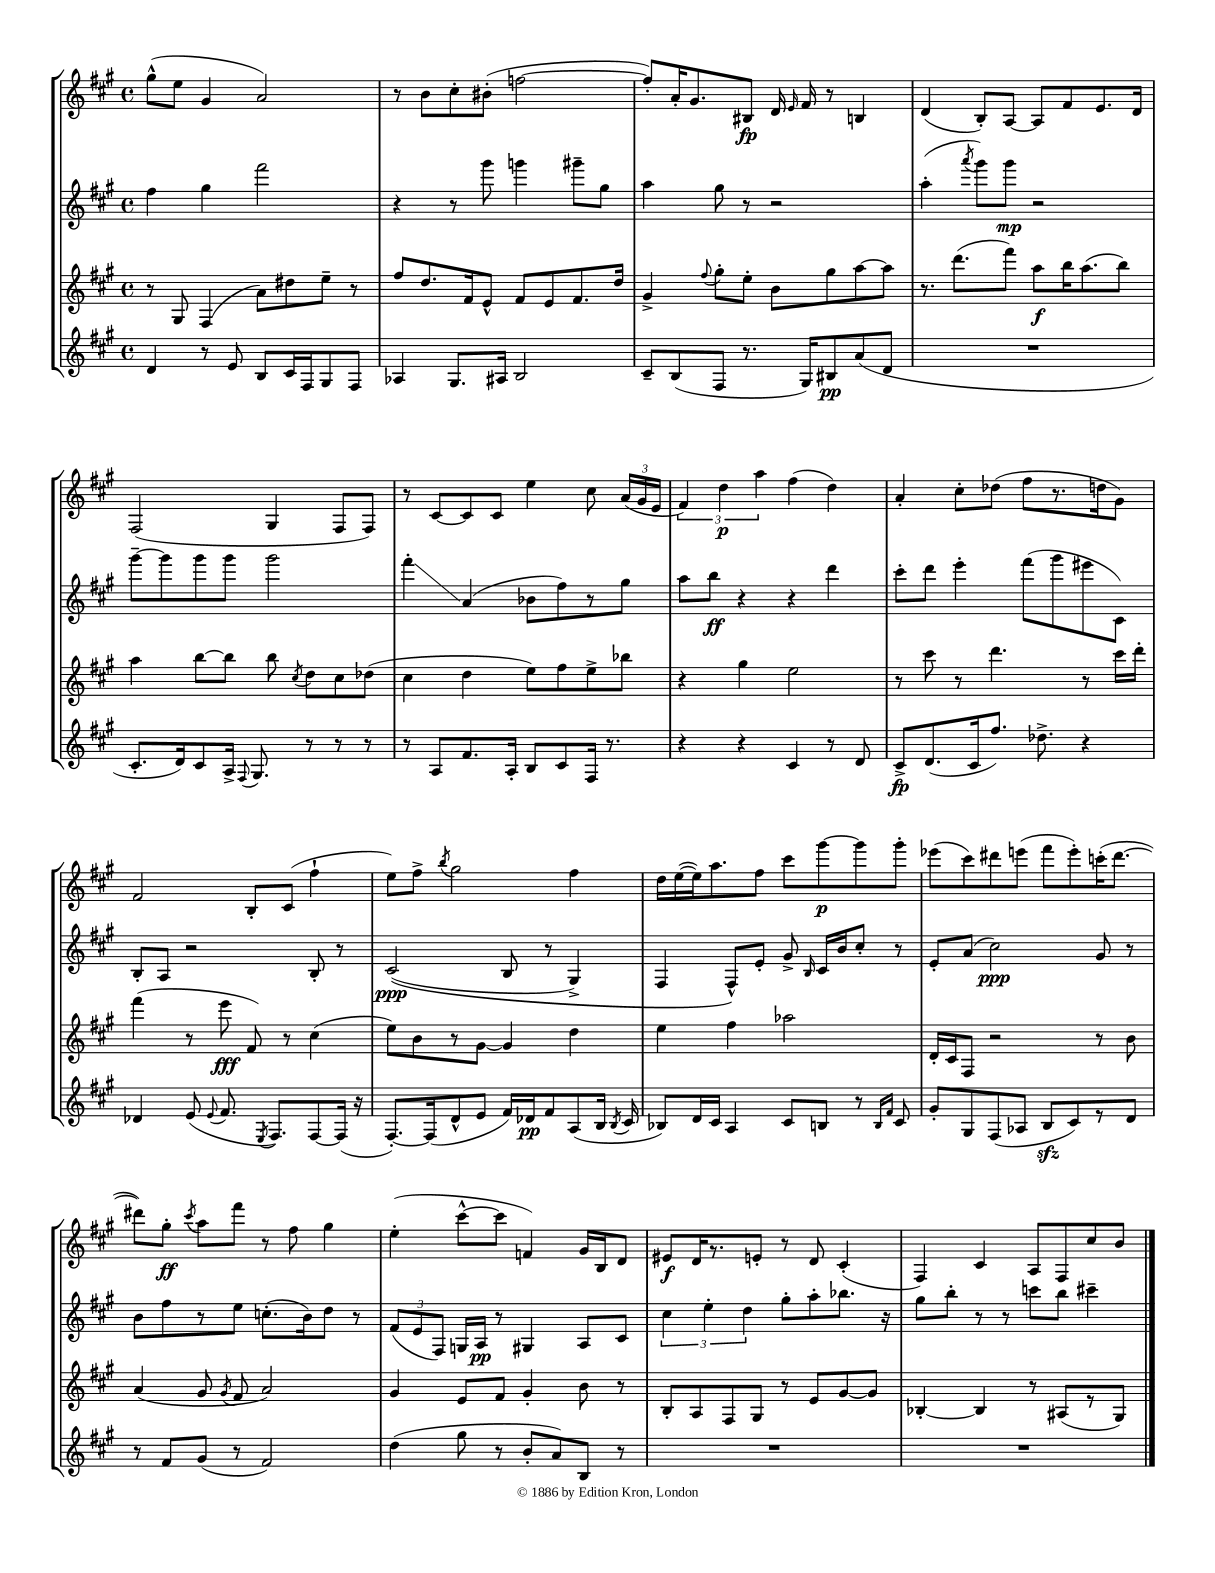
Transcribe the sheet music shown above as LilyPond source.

<<
\new StaffGroup <<
\new Staff = "s0" {
    \clef treble \key a \major \defaultTimeSignature \time 4/4
    \autoBeamOff gis''8[-^( e''8] gis'4 a'2) |
    r8 b'8[ cis''8-. bis'8]-.( f''2~ |
    f''8[-.) a'16-. gis'8. bis8]\fp d'16 \grace { e'16 } fis'16 r8 b4 |
    d'4( b8[-.) a8]~ a8[ fis'8 e'8. d'16] |
    fis2( gis4 fis8[ fis8]) |
    r8 cis'8[~ cis'8 cis'8] e''4 cis''8 \tuplet 3/2 { a'16[( gis'16 e'16] } |
    \tuplet 3/2 { fis'4) d''4\p a''4 } fis''4( d''4) |
    a'4-. cis''8[-. des''8]( fis''8[ r8. d''16 gis'8]) |
    fis'2 b8[-. cis'8]( fis''4-! |
    e''8[) fis''8]-> \acciaccatura { b''8 } gis''2 fis''4 |
    d''16[ e''16~( e''16) a''8. fis''8] cis'''8[ gis'''8~\p gis'''8 gis'''8]-. |
    ees'''8[( cis'''8) dis'''8 e'''8]( fis'''8[ e'''8-.) c'''16-.( dis'''8.]~ |
    dis'''8[) gis''8]-.\ff \acciaccatura { cis'''8 } a''8[ fis'''8] r8 fis''8 gis''4 |
    e''4-.( cis'''8[~-^ cis'''8] f'4) gis'16[ b16 d'8] |
    eis'8[\f d'16 r8. e'8]-. r8 d'8 cis'4-.( |
    fis4) cis'4 a8[ fis8 cis''8 b'8] \bar "|." |
}
\new Staff = "s1" {
    \clef treble \key a \major \defaultTimeSignature \time 4/4
    \autoBeamOff fis''4 gis''4 fis'''2 |
    r4 r8 gis'''8 g'''4 gis'''8[-- gis''8] |
    a''4 gis''8 r8 r2 |
    a''4-.( \acciaccatura { a'''8 } gis'''8[) gis'''8]\mp r2 |
    gis'''8[~-- gis'''8 gis'''8 gis'''8] gis'''2 |
    fis'''4-.\glissando a'4( bes'8[ fis''8) r8 gis''8] |
    a''8[ b''8]\ff r4 r4 d'''4 |
    cis'''8[-. d'''8] e'''4-. fis'''8[( gis'''8 eis'''8 cis'8]) |
    b8[-. a8] r2 b8-. r8 |
    cis'2\ppp(\( b8 r8 gis4->) |
    fis4 fis8[-^\) e'8]-. gis'8-> \grace { b16 } cis'16[ b'16 cis''8]-. r8 |
    e'8[-. a'8]( cis''2\ppp) gis'8 r8 |
    b'8[ fis''8 r8 e''8] c''8.[-.( b'16) d''8] r8 |
    \tuplet 3/2 { fis'8[( e'8 fis8]) } g16[ a16]\pp r8 gis4 a8[ cis'8] |
    \tuplet 3/2 { cis''4 e''4-. d''4 } gis''8[-. a''8-. bes''8.] r16 |
    gis''8[ b''8]-. r8 r8 c'''8[ b''8] cis'''4-- \bar "|." |
}
\new Staff = "s2" {
    \clef treble \key a \major \defaultTimeSignature \time 4/4
    \autoBeamOff r8 gis8 fis4( a'8[) dis''8 e''8]-- r8 |
    fis''8[ d''8. fis'16 e'8]-^ fis'8[ e'8 fis'8. d''16] |
    gis'4-> \appoggiatura { fis''8 } gis''8[-. e''8]-. b'8[ gis''8 a''8~ a''8] |
    r8. d'''8.[( fis'''8]) a''8[\f b''16 a''8.( b''8]) |
    a''4 b''8[~ b''8] b''8 \acciaccatura { cis''8 } d''8[ cis''8 des''8]( |
    cis''4 d''4 e''8[) fis''8 e''8-> bes''8] |
    r4 gis''4 e''2 |
    r8 cis'''8 r8 d'''4. r8 cis'''16[ d'''16]-. |
    fis'''4( r8 e'''8\fff fis'8) r8 cis''4( |
    e''8[) b'8 r8 gis'8]~ gis'4 d''4 |
    e''4 fis''4 aes''2 |
    d'16[-. cis'16 fis8] r2 r8 b'8 |
    a'4( gis'8 \acciaccatura { gis'8 } fis'8 a'2) |
    gis'4 e'8[ fis'8] gis'4-. b'8 r8 |
    b8[-. a8 fis8 gis8] r8 e'8[ gis'8~ gis'8] |
    bes4~-. bes4 r8 ais8[( r8 gis8]) \bar "|." |
}
\new Staff = "s3" {
    \clef treble \key a \major \defaultTimeSignature \time 4/4
    \autoBeamOff d'4 r8 e'8 b8[ cis'16 fis16 gis8 fis8] |
    aes4 gis8.[ ais16] b2 |
    cis'8[-- b8( fis8] r8. gis16[) bis8\pp a'8( d'8] |
    R1 |
    cis'8.[-. d'16) cis'8 a16]-> \appoggiatura { fis8 } gis8. r8 r8 r8 |
    r8 a8[ fis'8. a16]-. b8[ cis'8 fis16] r8. |
    r4 r4 cis'4 r8 d'8 |
    cis'8[->\fp d'8.( cis'16 fis''8.]) des''8.-> r4 |
    des'4 e'8( \appoggiatura { e'8 } fis'8. \acciaccatura { e8 } fis8.[) fis8~ fis16]( r16 |
    fis8.[~-.) fis16( d'8-^ e'8] fis'16[) des'16\pp fis'8 a8( b16] \acciaccatura { b8 } cis'16 |
    bes8[) d'16 cis'16] a4 cis'8[ b8] r8 \grace { b16[ fis'16] } cis'8 |
    gis'8[-. gis8 fis8( aes8] b8[\sfz cis'8) r8 d'8] |
    r8 fis'8[ gis'8]( r8 fis'2) |
    d''4( gis''8 r8 b'8[-. a'8) b8] r8 |
    R1 |
    R1 \bar "|." |
}
>>
>>
\layout { \context { \Score \remove "Bar_number_engraver" } }
